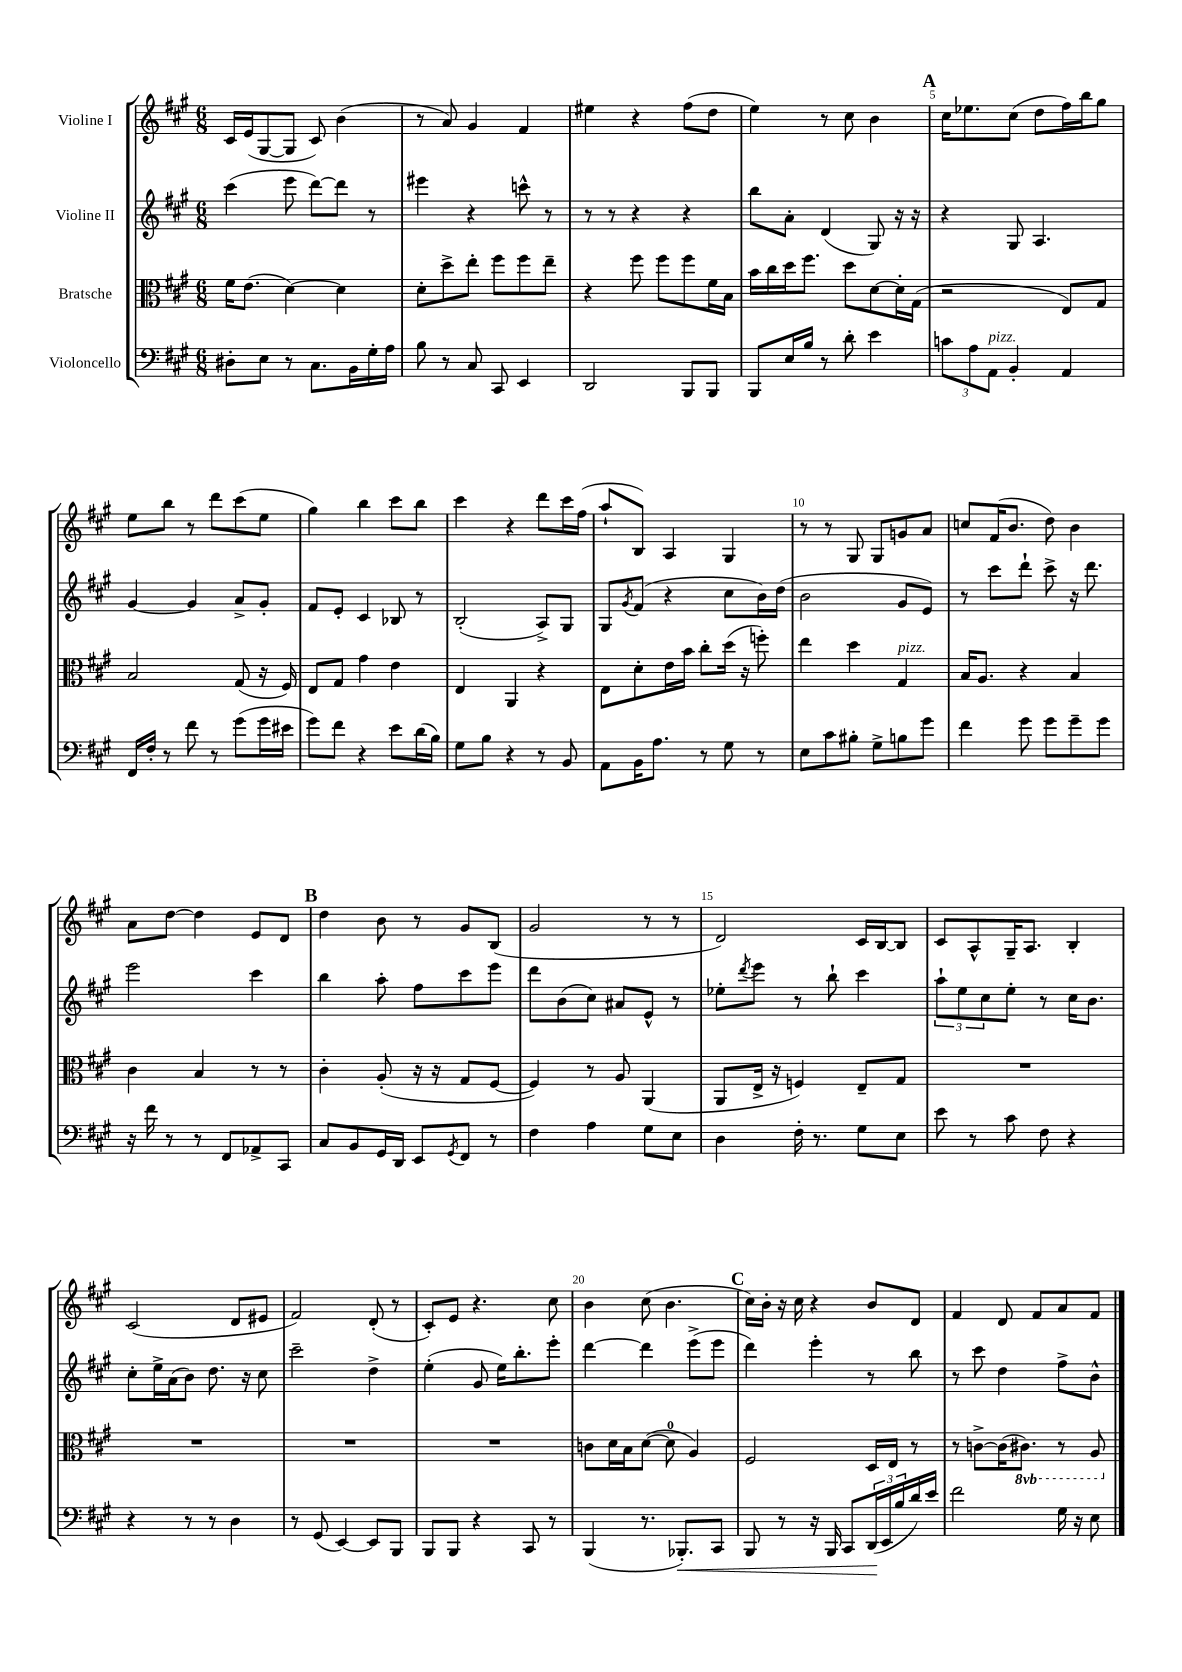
<<
\new StaffGroup <<
\new Staff = "s0" \with { instrumentName = "Violine I" } {
    \clef treble \key a \major \numericTimeSignature \time 6/8
    cis'16 e'16( gis8~ gis8 cis'8) b'4( |
    r8 a'8) gis'4 fis'4 |
    eis''4 r4 fis''8( d''8 |
    e''4) r8 cis''8 b'4 |
    \mark \markup { \bold "A" } cis''16 ees''8. cis''8( d''8 fis''16) b''16 gis''8 |
    e''8 b''8 r8 d'''8 cis'''8( e''8 |
    gis''4) b''4 cis'''8 b''8 |
    cis'''4 r4 d'''8 cis'''16 fis''16( |
    a''8-! b8) a4 gis4 |
    r8 r8 gis8 gis8 g'8 a'8 |
    c''8 fis'16( b'8. d''8) b'4 |
    a'8 d''8~ d''4 e'8 d'8 |
    \mark \markup { \bold "B" } d''4 b'8 r8 gis'8 b8( |
    gis'2 r8 r8 |
    d'2) cis'16 b16~ b8 |
    cis'8 a8-^ gis16-- a8. b4-. |
    cis'2( d'8 eis'8 |
    fis'2) d'8-.( r8 |
    cis'8-.) e'8 r4. cis''8 |
    b'4 cis''8( b'4. |
    \mark \markup { \bold "C" } cis''16) b'16-. r16 cis''16 r4 b'8 d'8 |
    fis'4 d'8 fis'8 a'8 fis'8 \bar "|." |
}
\new Staff = "s1" \with { instrumentName = "Violine II" } {
    \clef treble \key a \major \numericTimeSignature \time 6/8
    cis'''4( e'''8 d'''8~) d'''8 r8 |
    eis'''4 r4 c'''8-^ r8 |
    r8 r8 r4 r4 |
    b''8 a'8-. d'4( gis8) r16 r16 |
    \mark \markup { \bold "A" } r4 gis8 a4. |
    gis'4~ gis'4 a'8-> gis'8-. |
    fis'8 e'8-. cis'4 bes8 r8 |
    b2-.( a8->) gis8 |
    gis8 \acciaccatura { gis'8 } fis'8( r4 cis''8 b'16) d''16( |
    b'2 gis'8 e'8) |
    r8 cis'''8 d'''8-! cis'''8-> r16 d'''8. |
    e'''2 cis'''4 |
    \mark \markup { \bold "B" } b''4 a''8-. fis''8 cis'''8 e'''8 |
    d'''8 b'8( cis''8) ais'8 e'8-^ r8 |
    ees''8-. \acciaccatura { d'''8 } e'''8 r8 b''8-! cis'''4 |
    \tuplet 3/2 { a''8-! e''8 cis''8 } e''8-. r8 cis''16 b'8. |
    cis''8-. e''16-> a'16( b'8) d''8. r16 cis''8 |
    cis'''2-- d''4-> |
    e''4-.( gis'8 e''16) b''8.-. e'''8-. |
    d'''4~ d'''4 e'''8->( e'''8 |
    \mark \markup { \bold "C" } d'''4) e'''4-. r8 b''8 |
    r8 cis'''8 d''4 fis''8-> b'8-^ \bar "|." |
}
\new Staff = "s2" \with { instrumentName = "Bratsche" } {
    \clef alto \key a \major \numericTimeSignature \time 6/8 \set Staff.ottavationMarkups = #ottavation-simple-ordinals
    fis'16 e'8.( d'4~) d'4 |
    d'8-. d''8-> e''8-. fis''8 fis''8 e''8-- |
    r4 fis''8 fis''8 fis''8 fis'16 b16 |
    b'16 cis''16 d''16 fis''8. d''8 d'8~ d'16-. gis16( |
    \mark \markup { \bold "A" } r2 e8) gis8 |
    b2 gis8( r16 fis16) |
    e8 gis8 gis'4 e'4 |
    e4 a,4 r4 |
    e8 d'8-. e'16 b'16 cis''8-. d''16( r16 f''8-.) |
    e''4 d''4 gis4^\markup { \italic "pizz." } |
    b16 a8. r4 b4 |
    cis'4 b4 r8 r8 |
    \mark \markup { \bold "B" } cis'4-. a8-.( r16 r16 gis8 fis8~ |
    fis4) r8 a8 a,4( |
    a,8 e16-> r16 f4) e8-- gis8 |
    R2. |
    R2. |
    R2. |
    R2. |
    c'8 d'16 b16 d'8~( d'8-0 a4) |
    \mark \markup { \bold "C" } fis2 d16 e16 r8 |
    r8 c'8~-> c'16( \ottava #-1 cis!8.) r8 a,8 \ottava #0 \bar "|." |
}
\new Staff = "s3" \with { instrumentName = "Violoncello" } {
    \clef bass \key a \major \numericTimeSignature \time 6/8
    dis8-. e8 r8 cis8. b,16 gis16-. a16 |
    b8 r8 cis8 cis,8 e,4 |
    d,2 b,,8 b,,8 |
    b,,8 e16 b16 r8 d'8-. e'4 |
    \mark \markup { \bold "A" } \tuplet 3/2 { c'8 a8 a,8^\markup { \italic "pizz." } } b,4-. a,4 |
    fis,16 fis16-. r8 fis'8 r8 gis'8( gis'16 eis'16 |
    gis'8) fis'8 r4 e'8 d'16( b16) |
    gis8 b8 r4 r8 b,8 |
    a,8 b,16 a8. r8 gis8 r8 |
    e8 cis'8 bis8-. gis8-> b8 gis'8 |
    fis'4 gis'8 gis'8 gis'8-- gis'8 |
    r16 fis'16 r8 r8 fis,8 aes,8-> cis,8 |
    \mark \markup { \bold "B" } cis8 b,8 gis,16 d,16 e,8 \acciaccatura { gis,8 } fis,8 r8 |
    fis4 a4 gis8 e8 |
    d4 fis16-. r8. gis8 e8 |
    e'8 r8 cis'8 fis8 r4 |
    r4 r8 r8 d4 |
    r8 gis,8( e,4~) e,8 b,,8 |
    b,,8 b,,8 r4 cis,8 r8 |
    b,,4( r8. bes,,8.-.\<) cis,8 |
    \mark \markup { \bold "C" } b,,8 r8 r16 b,,16 cis,8 \tuplet 3/2 { d,16\!( e,16 b16 } d'16) e'16 |
    fis'2 gis16 r16 e8 \bar "|." |
}
>>
>>
\layout { \context { \Score \override BarNumber.break-visibility = ##(#f #t #t) barNumberVisibility = #(every-nth-bar-number-visible 5) } }
